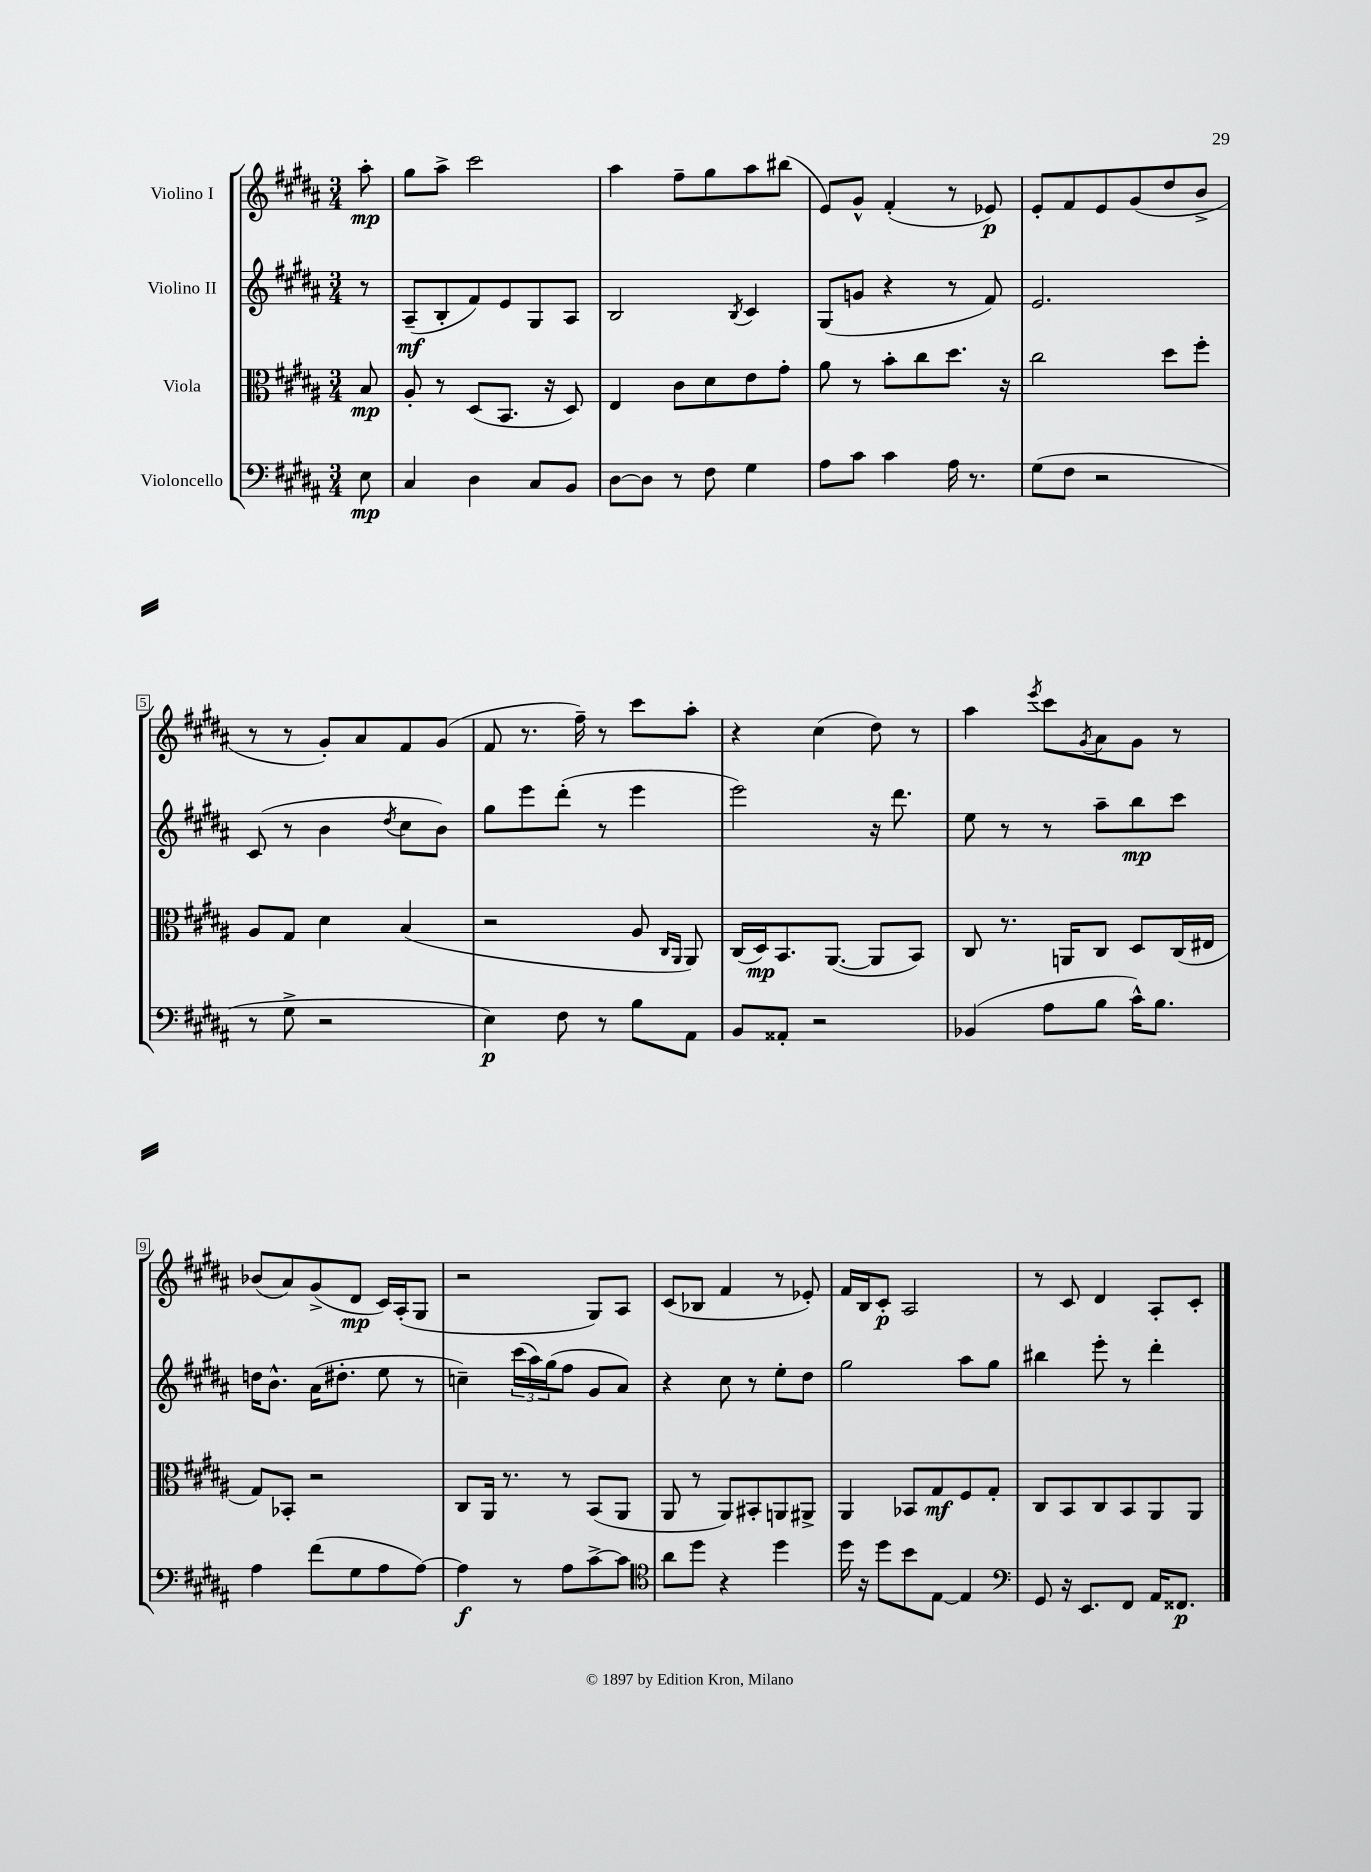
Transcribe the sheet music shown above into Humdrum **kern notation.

**kern	**kern	**kern	**kern
*staff4	*staff3	*staff2	*staff1
*clefF4	*clefC3	*clefG2	*clefG2
*k[f#c#g#d#a#]	*k[f#c#g#d#a#]	*k[f#c#g#d#a#]	*k[f#c#g#d#a#]
*M3/4	*M3/4	*M3/4	*M3/4
8E\	8B/	8r	8aa#'\
=	=	=	=
4C#/	8A#'/	(8A#~/L	8gg#\L
.	8r	8B'/	8aa#^\J
4D#\	(8D#/L	8f#/)	2ccc#\
.	8.BB/J	8e/	.
8C#/L	.	8G#/	.
.	16r	.	.
8BB/J	8D#/)	8A#/J	.
=	=	=	=
[8D#\L	4E/	2B/	4aa#\
8D#\]J	.	.	.
8r	8c#\L	.	8ff#~\L
8F#\	8d#\	.	8gg#\
.	.	8qB/	.
4G#\	8e\	4c#/	8aa#\
.	8g#'\J	.	(8bb#\J
=	=	=	=
8A#\L	8a#\	(8G#/L	8e/L)
8c#\J	8r	8g/J	8g#^^/J
4c#\	8b'\L	4r	(4f#'/
.	8cc#\	.	.
16A#\	8.dd#\J	8r	8r
8.r	.	.	.
.	.	8f#/)	8e-/)
.	16r	.	.
=	=	=	=
(8G#\L	2cc#\	2.e/	8e'/L
8F#\J	.	.	8f#/
2r	.	.	8e/
.	.	.	(8g#/
.	8dd#\L	.	8dd#/
.	8ff#'\J	.	8b^/J
=	=	=	=
8r	8A#/L	(8c#/	8r
8G#^\	8G#/J	8r	8r
2r	4d#\	4b\	8g#'/L)
.	.	.	8a#/
.	.	8qdd#/	.
.	(4B/	8cc#\L	8f#/
.	.	8b\J)	(8g#/J
=	=	=	=
4E\)	2r	8gg#\L	8f#/
.	.	8eee\	8.r
8F#\	.	(8ddd#'\J	.
.	.	.	16ff#~\)
8r	.	8r	8r
8B\L	8A#/	4eee\	8ccc#\L
.	16qqC#/LL	.	.
.	16qqAA#/JJ	.	.
8AA#\J	8AA#/)	.	8aa#'\J
=	=	=	=
8BB/L	(16C#/LL	2eee\)	4r
.	16D#/J)	.	.
8AA##'/J	8.BB/	.	.
2r	.	.	(4cc#\
.	([8.AA#/J	.	.
.	8AA#/]L	16r	8dd#\)
.	.	8.ddd#\	.
.	8BB/J)	.	8r
=	=	=	=
(4BB-/	8C#/	8ee\	4aa#\
.	8.r	8r	.
.	.	.	8qeee/
8A#\L	.	8r	8ccc#\L
.	16AA/LK	.	.
.	.	.	8qg#/
8B\J	8C#/J	8aa#~\L	8a#\
16c#^^\LK)	8D#/L	8bb\	8g#\J
8.B\J	.	.	.
.	(16C#/L	8ccc#\J	8r
.	16E#/JJ	.	.
=	=	=	=
4A#\	8G#/L)	16dd\LK	(8b-/L
.	.	8.b^^\J	.
.	8BB-'/J	.	8a#/)
(8f#\L	2r	(16a#\LK	(8g#^/
.	.	8.dd#'\J	.
8G#\	.	.	8d#/J
8A#\	.	8ee\	16c#/LL)
.	.	.	(16A#'/J
[8A#\J)	.	8r	8G#/J
=	=	=	=
4A#\]	8C#/L	4cc~\)	2r
.	16AA#/Jk	.	.
.	8.r	.	.
8r	.	(24ccc#\LL	.
.	.	24aa#\)	.
.	.	(24gg#\J	.
8A#\L	8r	8ff#\J	.
[8c#^\	(8BB/L	8g#/L	8G#/L)
8c#\]J	8AA#/J	8a#/J)	8A#/J
=	=	=	=
*clefC4	*	*	*
8a#\L	8AA#/	4r	(8c#/L
8dd#\J	8r	.	8B-/J
4r	8AA#/L)	8cc#\	4f#/
.	8BB#'/	8r	.
4dd#\	8AA/	8ee'\L	8r
.	8AA#^/J	8dd#\J	8e-'/)
=	=	=	=
16dd#\	4AA#/	2gg#\	16f#/LL
16r	.	.	16B/J
8dd#\L	.	.	8c#'/J
8b\	8BB-/L	.	2A#/
[8E\J	8G#/	.	.
4E/]	8F#/	8aa#\L	.
.	8G#'/J	8gg#\J	.
=	=	=	=
*clefF4	*	*	*
8GG#/	8C#/L	4bb#\	8r
16r	8BB/	.	8c#/
8.EE/L	.	.	.
.	8C#/	8eee'\	4d#/
8FF#/J	8BB/	8r	.
16AA#/LK	8AA#/	4ddd#'\	8A#'/L
8.FF##/J	.	.	.
.	8AA#/J	.	8c#'/J
==	==	==	==
*-	*-	*-	*-
